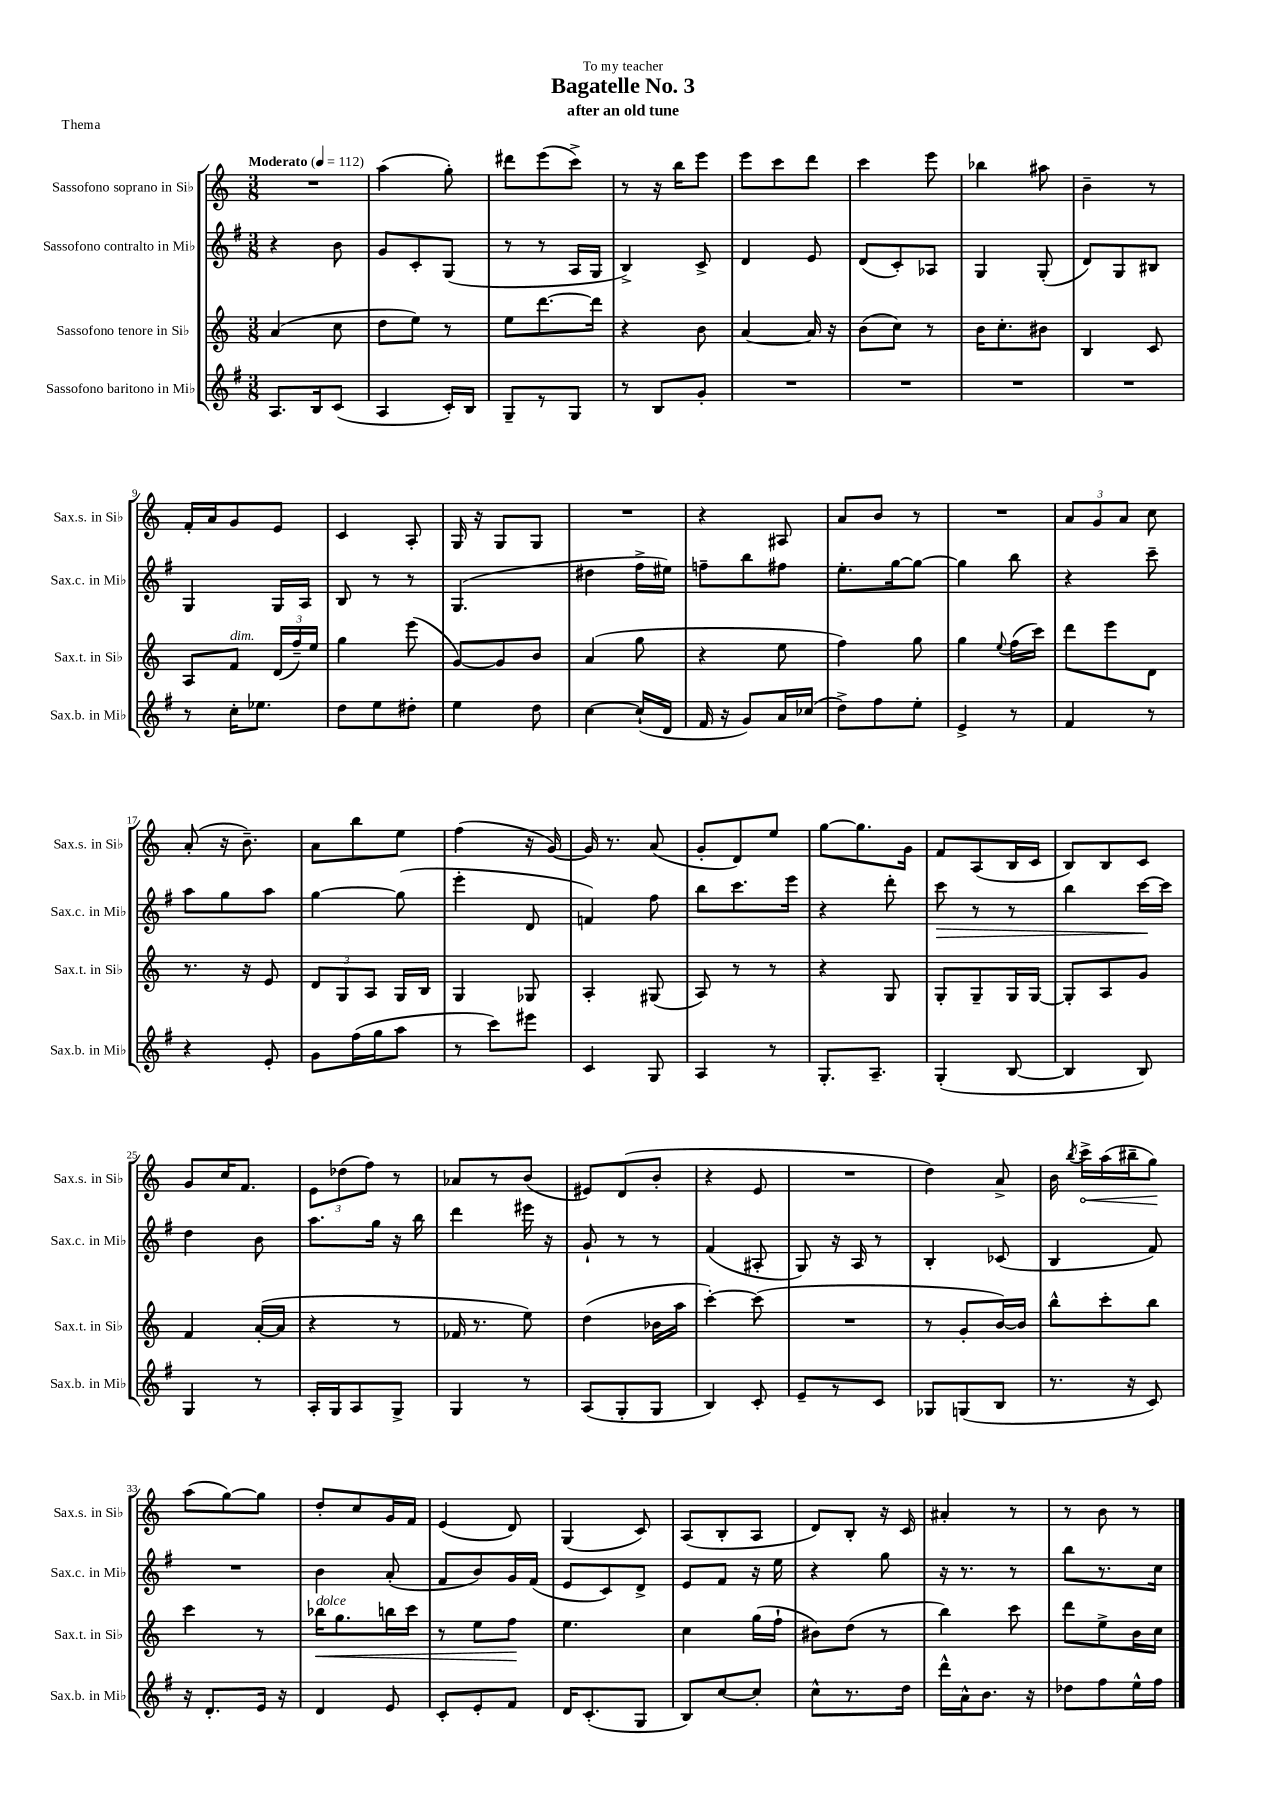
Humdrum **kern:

**kern	**kern	**dynam	**kern	**dynam	**kern	**dynam
*part4	*part3	*part3	*part2	*part2	*part1	*part1
*staff4	*staff3	*staff3	*staff2	*staff2	*staff1	*staff1
*I"Sassofono baritono in Mi♭	*I"Sassofono tenore in Si♭	*	*I"Sassofono contralto in Mi♭	*	*I"Sassofono soprano in Si♭	*
*I'Sax.b. in Mi♭	*I'Sax.t. in Si♭	*	*I'Sax.c. in Mi♭	*	*I'Sax.s. in Si♭	*
*clefG2	*clefG2	*	*clefG2	*	*clefG2	*
*k[f#]	*k[]	*	*k[f#]	*	*k[]	*
*M3/8	*M3/8	*	*M3/8	*	*M3/8	*
*MM112	*MM112	*	*MM112	*	*MM112	*
=1	=1	=1	=1	=1	=1	=1
!	!	!	!	!	!LO:TX:a:B:t=Moderato	!
8.A/L	(4a/	.	4r	.	4.r	.
16B/k	.	.	.	.	.	.
(8c/J	8cc\	.	8b\	.	.	.
=2	=2	=2	=2	=2	=2	=2
4A/	8dd\L	.	8g/L	.	(4aa\	.
.	8ee\J)	.	8c'/	.	.	.
16c'/LL)	8r	.	(8G/J	.	8gg'\)	.
16B/JJ	.	.	.	.	.	.
=3	=3	=3	=3	=3	=3	=3
8G~/L	8ee\L	.	8r	.	8ddd#X\L	.
8r	[8.ddd\	.	8r	.	(8eee\	.
8G/J	.	.	16A/LL	.	8ccc^\J)	.
.	16ddd\Jk]	.	16G/JJ	.	.	.
=4	=4	=4	=4	=4	=4	=4
8r	4r	.	4B^/)	.	8r	.
8B/L	.	.	.	.	16r	.
.	.	.	.	.	16bb\KL	.
8g'/J	8b\	.	8c^/	.	8eee\J	.
=5	=5	=5	=5	=5	=5	=5
4.r	[4a/	.	4d/	.	8eee\L	.
.	.	.	.	.	8ccc\	.
.	16a/]	.	8e/	.	8ddd\J	.
.	16r	.	.	.	.	.
=6	=6	=6	=6	=6	=6	=6
4.r	(8b\L	.	(8d/L	.	4ccc\	.
.	8cc\J)	.	8c'/)	.	.	.
.	8r	.	8A-X/J	.	8eee\	.
=7	=7	=7	=7	=7	=7	=7
4.r	16b\KL	.	4G/	.	4bb-X\	.
.	8.cc'\	.	.	.	.	.
.	8b#X\J	.	(8G'/	.	8aa#X\	.
=8	=8	=8	=8	=8	=8	=8
4.r	4B/	.	8d/L)	.	4b~\	.
.	.	.	8G/	.	.	.
.	8c/	.	8B#X/J	.	8r	.
!!LO:LB:g=z
=9	=9	=9	=9	=9	=9	=9
8r	8A/L	.	4G/	.	16f'/LL	.
.	.	.	.	.	16a/J	.
!	!LO:TX:a:i:t=dim.	!	!	!	!	!
16cc'\KL	8f/J	.	.	.	8g/	.
8.ee-X\J	.	.	.	.	.	.
.	(24d/LL	.	16G/LL	.	8e/J	.
.	24ff~/)	.	.	.	.	.
.	.	.	16A/JJ	.	.	.
.	24ee/JJ	.	.	.	.	.
=10	=10	=10	=10	=10	=10	=10
8dd\L	4gg\	.	8B/	.	4c/	.
8ee\	.	.	8r	.	.	.
8dd#X'\J	(8eee\	.	8r	.	8A'/	.
=11	=11	=11	=11	=11	=11	=11
4ee\	[8g/L)	.	(4.G/	.	16G/	.
.	.	.	.	.	16r	.
.	8g/]	.	.	.	8G/L	.
8dd\	8b/J	.	.	.	8G/J	.
=12	=12	=12	=12	=12	=12	=12
[4cc\	(4a/	.	4dd#X\	.	4.r	.
(16cc`/LL]	8gg\	.	16ff#^\LL	.	.	.
16d/JJ	.	.	16ee#X\JJ)	.	.	.
=13	=13	=13	=13	=13	=13	=13
16f#/	4r	.	8ffn~\L	.	4r	.
16r	.	.	.	.	.	.
8g/L)	.	.	8bb\	.	.	.
16a/L	8ee\	.	8ff#X\J	.	8A#X/	.
(16cc-X/JJ	.	.	.	.	.	.
=14	=14	=14	=14	=14	=14	=14
8dd^\L)	4ff\)	.	8.ee'\L	.	8a/L	.
8ff#\	.	.	.	.	8b/J	.
.	.	.	[16gg\k	.	.	.
8ee'\J	8gg\	.	8gg\J_	.	8r	.
=15	=15	=15	=15	=15	=15	=15
4e^/	4gg\	.	4gg\]	.	4.r	.
.	8qqee/	.	.	.	.	.
8r	(16ff\LL	.	8bb\	.	.	.
.	16ccc\JJ)	.	.	.	.	.
=16	=16	=16	=16	=16	=16	=16
4f#/	8ddd\L	.	4r	.	12a/L	.
.	.	.	.	.	12g/	.
.	8eee\	.	.	.	.	.
.	.	.	.	.	12a/J	.
8r	8d\J	.	8ccc~\	.	8cc\	.
!!LO:LB:g=z
=17	=17	=17	=17	=17	=17	=17
4r	8.r	.	8aa\L	.	(8a'/	.
.	.	.	8gg\	.	16r	.
.	16r	.	.	.	8.b~\)	.
8e'/	8e/	.	8aa\J	.	.	.
=18	=18	=18	=18	=18	=18	=18
8g\L	12d/L	.	[4gg\	.	8a\L	.
.	12G/	.	.	.	.	.
(16ff#\L	.	.	.	.	8bb\	.
.	12A/J	.	.	.	.	.
16gg\J	.	.	.	.	.	.
8aa\J	16G/LL	.	(8gg\]	.	8ee\J	.
.	16B/JJ	.	.	.	.	.
=19	=19	=19	=19	=19	=19	=19
8r	4G/	.	4eee'\	.	(4ff\	.
8ccc\L)	.	.	.	.	.	.
8eee#X\J	8G-X/	.	8d/	.	16r	.
.	.	.	.	.	[16g/)	.
=20	=20	=20	=20	=20	=20	=20
4c/	4A'/	.	4fn/)	.	16g/]	.
.	.	.	.	.	8.r	.
8G/	(8G#X/	.	8ff#\	.	(8a/	.
=21	=21	=21	=21	=21	=21	=21
4A/	8A/)	.	8bb\L	.	8g'/L	.
.	8r	.	8.ccc\	.	8d/)	.
8r	8r	.	.	.	8ee/J	.
.	.	.	16eee\Jk	.	.	.
=22	=22	=22	=22	=22	=22	=22
8.G'/L	4r	.	4r	.	[8gg\L	.
.	.	.	.	.	8.gg\]	.
8.A~/J	.	.	.	.	.	.
.	8G/	.	8ddd'\	.	.	.
.	.	.	.	.	16g\Jk	.
=23	=23	=23	=23	=23	=23	=23
!	!	!	!	!LO:HP:b	!	!
(4G'/	8G'/L	.	8ccc\	>	8f/L	.
.	8G~/	.	8r	.	(8A/	.
[8B/	16G/L	.	8r	.	16B/L	.
.	[16G/JJ	.	.	.	16c/JJ	.
=24	=24	=24	=24	=24	=24	=24
4B/]	8G'/L]	.	4bb\	.	8B/L)	.
.	8A/	.	.	.	8B/	.
8B/)	8g/J	.	[16ccc\LL	.	8c/J	.
.	.	.	16ccc\JJ]	]	.	.
!!LO:LB:g=z
=25	=25	=25	=25	=25	=25	=25
4G/	4f/	.	4dd\	.	8g/L	.
.	.	.	.	.	16cc/K	.
.	.	.	.	.	8.f/J	.
8r	([16a'/LL	.	8b\	.	.	.
.	16a/JJ]	.	.	.	.	.
=26	=26	=26	=26	=26	=26	=26
16A'/LL	4r	.	8.aa\L	.	12e\L	.
16G/J	.	.	.	.	.	.
.	.	.	.	.	(12dd-X\	.
8A/	.	.	.	.	.	.
.	.	.	.	.	12ff\J)	.
.	.	.	16gg\Jk	.	.	.
8G^/J	8r	.	16r	.	8r	.
.	.	.	16bb\	.	.	.
=27	=27	=27	=27	=27	=27	=27
4G/	16f-X/	.	4ddd\	.	8a-X/L	.
.	8.r	.	.	.	.	.
.	.	.	.	.	8r	.
8r	8ee\)	.	16eee#X\	.	(8b/J	.
.	.	.	16r	.	.	.
=28	=28	=28	=28	=28	=28	=28
(8A/L	(4dd\	.	8g`/	.	8e#X/L)	.
8G'/	.	.	8r	.	(8d/	.
8G/J	16b-X\LL	.	8r	.	8b'/J	.
.	16aa\JJ	.	.	.	.	.
=29	=29	=29	=29	=29	=29	=29
4B/)	[4ccc'\)	.	(4f#/	.	4r	.
8c'/	(8ccc\]	.	8A#X'/	.	8e/	.
=30	=30	=30	=30	=30	=30	=30
8e~/L	4.r	.	8G/)	.	4.r	.
8r	.	.	16r	.	.	.
.	.	.	16A/	.	.	.
8c/J	.	.	8r	.	.	.
=31	=31	=31	=31	=31	=31	=31
8G-X/L	8r	.	4B'/	.	4dd\)	.
(8Gn/	8g'/L	.	.	.	.	.
8B/J	[16b/L)	.	(8c-X/	.	8a^/	.
.	16b/JJ]	.	.	.	.	.
=32	=32	=32	=32	=32	=32	=32
8.r	8bb^^\L	.	4B/	.	16b\	.
.	.	.	.	.	8qbb/	.
!	!	!	!	!	!	!LO:HP:b
.	.	.	.	.	16ccc^\LL	<
.	8ccc'\	.	.	.	(16aa\	.
16r	.	.	.	.	16bb#X~\J	.
8c/)	8bb\J	.	8f#/)	.	8gg\J)	.
.	.	.	.	.	.	[
!!LO:LB:g=z
=33	=33	=33	=33	=33	=33	=33
16r	4ccc\	.	4.r	.	(8aa\L	.
8.d'/L	.	.	.	.	.	.
.	.	.	.	.	[8gg\)	.
16e/Jk	8r	.	.	.	8gg\J]	.
16r	.	.	.	.	.	.
=34	=34	=34	=34	=34	=34	=34
!	!LO:TX:a:i:t=dolce	!	!	!	!	!
!	!	!LO:HP:b	!	!	!	!
4d/	16bb-X\KL	<	4b\	.	8dd'/L	.
.	8.gg\	.	.	.	.	.
.	.	.	.	.	8cc/	.
8e/	16bbn\L	.	(8a'/	.	16g/L	.
.	16ccc\JJ	.	.	.	16f/JJ	.
=35	=35	=35	=35	=35	=35	=35
8c'/L	8r	.	8f#/L	.	(4e/	.
8e'/	8ee\L	.	8b/)	.	.	.
8f#/J	8ff\J	.	16g/L	.	8d/)	.
.	.	.	(16f#/JJ	.	.	.
.	.	[	.	.	.	.
=36	=36	=36	=36	=36	=36	=36
16d/KL	4.ee\	.	8e/L	.	(4G/	.
(8.c'/	.	.	.	.	.	.
.	.	.	8c/)	.	.	.
8G/J	.	.	8d^/J	.	8c/)	.
=37	=37	=37	=37	=37	=37	=37
8B/L)	4cc\	.	8e/L	.	(8A/L	.
[8cc/	.	.	8f#/J	.	8B'/	.
8cc'/J]	(16gg\LL	.	16r	.	8A/J	.
.	16ff`\JJ	.	16ee\	.	.	.
=38	=38	=38	=38	=38	=38	=38
8cc^^\L	8b#X\L)	.	4r	.	8d/L)	.
8.r	(8dd\J	.	.	.	8B'/J	.
.	8r	.	8gg\	.	16r	.
16dd\Jk	.	.	.	.	16c/	.
=39	=39	=39	=39	=39	=39	=39
16ddd^^\LL	4bb\)	.	16r	.	4a#X'/	.
16a^^\J	.	.	8.r	.	.	.
8.b\J	.	.	.	.	.	.
.	8ccc\	.	8r	.	8r	.
16r	.	.	.	.	.	.
=40	=40	=40	=40	=40	=40	=40
8dd-X\L	8ddd\L	.	8bb\L	.	8r	.
8ff#\	8ee^\	.	8.r	.	8b\	.
16ee^^\L	16b\L	.	.	.	8r	.
16ff#\JJ	16cc\JJ	.	16cc\Jk	.	.	.
==	==	==	==	==	==	==
*-	*-	*-	*-	*-	*-	*-
